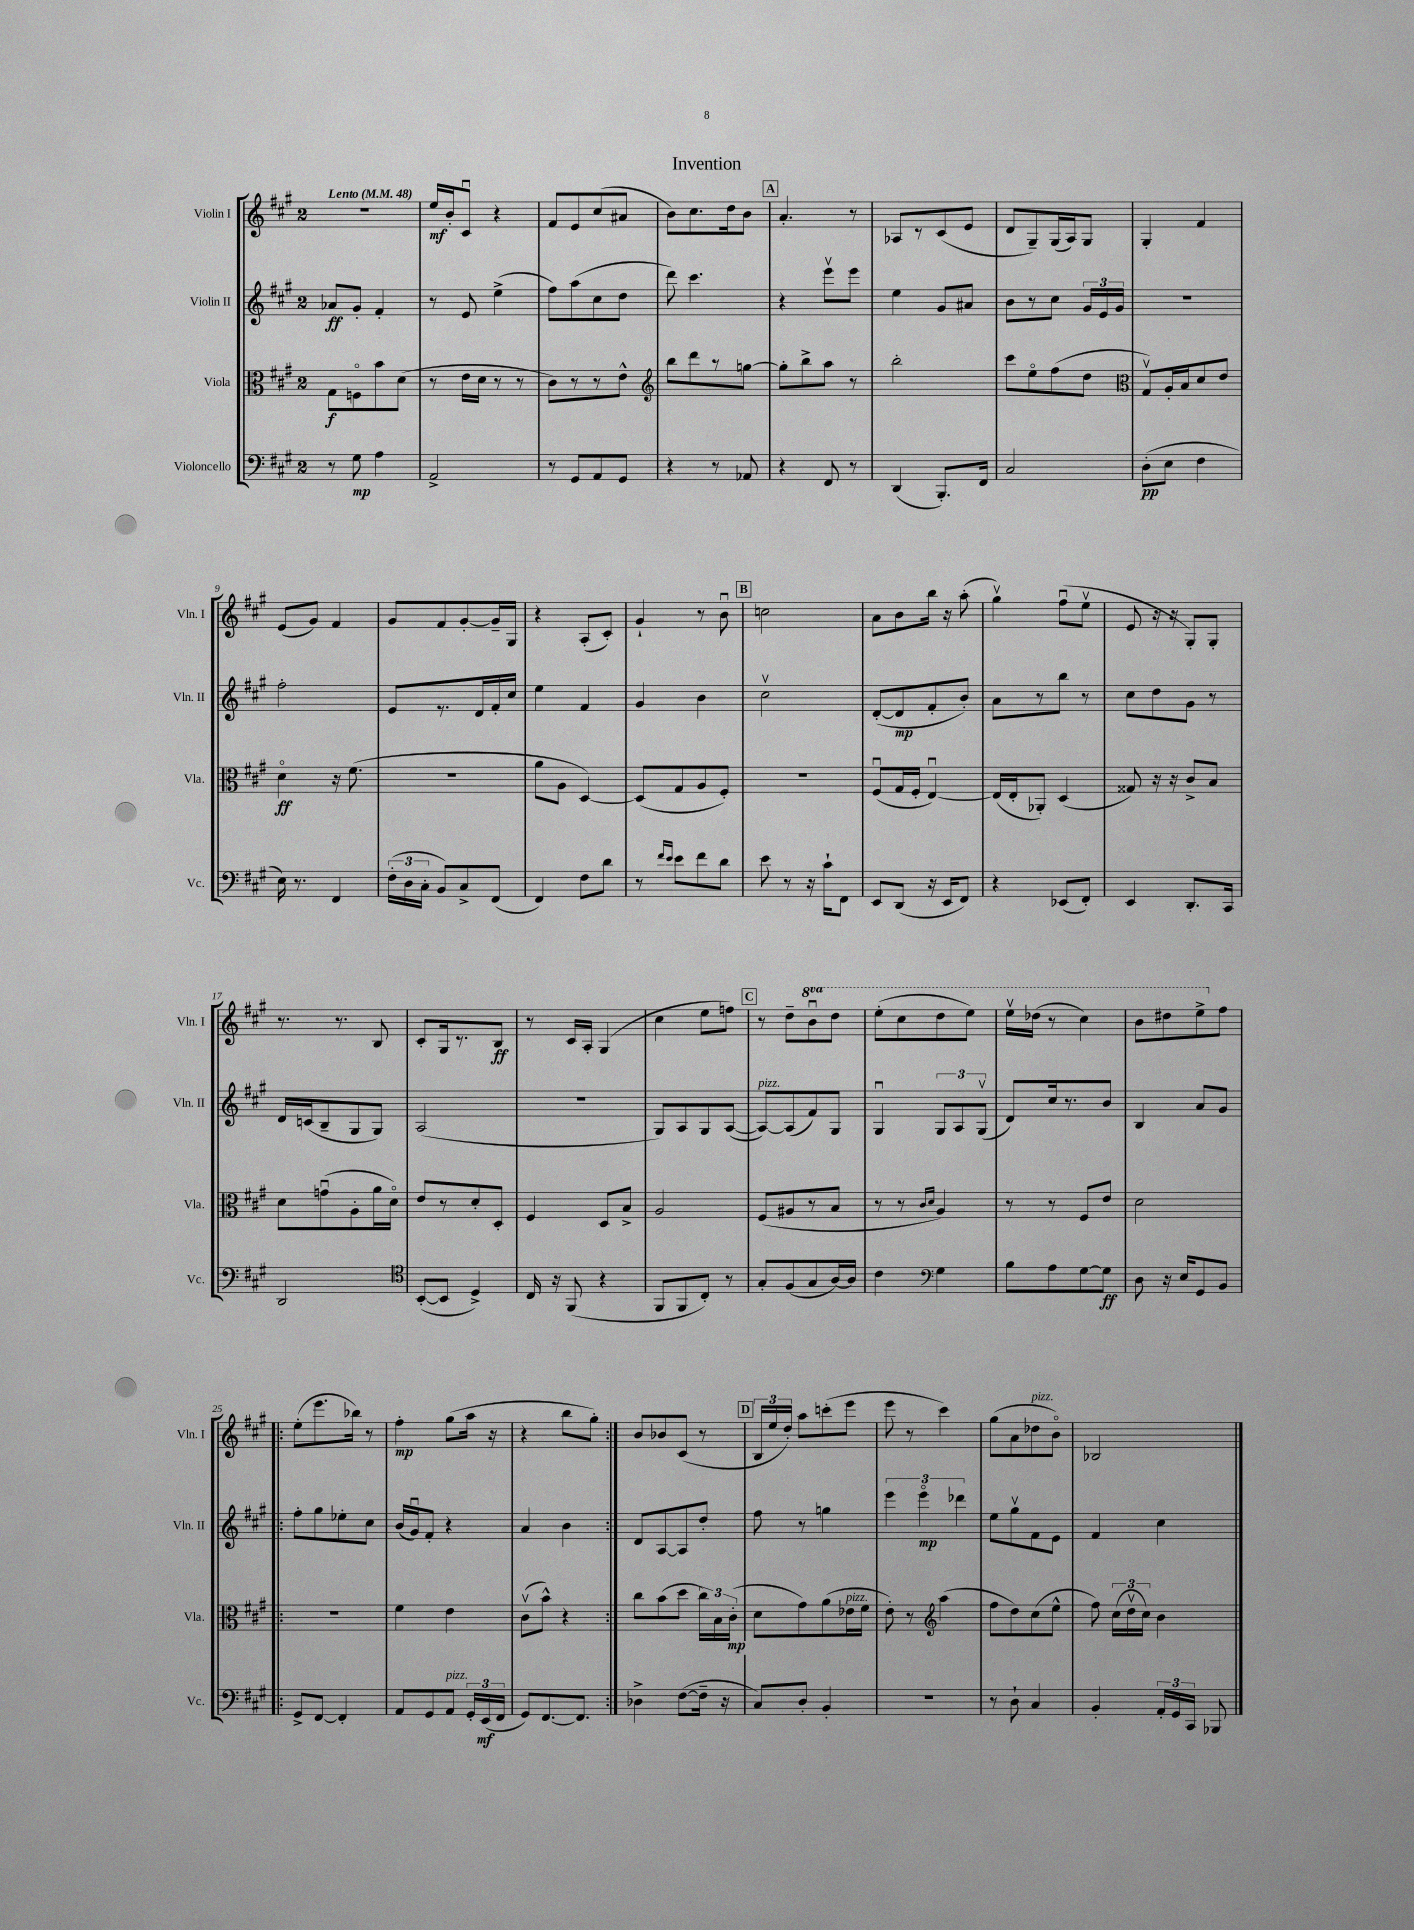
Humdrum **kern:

**kern	**kern	**kern	**kern
*staff4	*staff3	*staff2	*staff1
*clefF4	*clefC3	*clefG2	*clefG2
*k[f#c#g#]	*k[f#c#g#]	*k[f#c#g#]	*k[f#c#g#]
*M2/4	*M2/4	*M2/4	*M2/4
*MM48	*MM48	*MM48	*MM48
8r	8G#	8a-	2r
8G#	8Fo	8g#'	.
4A	8b	4f#'	.
.	(8d	.	.
=	=	=	=
2AA^	8r	8r	16ee
.	.	.	16b'
.	16e	8e	8c#u
.	16d	.	.
.	8r	(4ee^	4r
.	8r	.	.
=	=	=	=
8r	8c#)	8ff#)	8f#
8GG#	8r	(8aa	8e
8AA	8r	8cc#	(8cc#
8GG#	8e^^	8dd	8a#
=	=	=	=
*	*clefG2	*	*
4r	8bb	8ddd)	8b)
.	8ddd	4.ccc#	8.cc#
8r	8r	.	.
.	.	.	16dd
8AA-	[8gg	.	8b
=	=	=	=
4r	8gg']	4r	4.a'
.	8bb^	.	.
8FF#	8aa	8eeev	.
8r	8r	8eee	8r
=	=	=	=
(4DD	2bb'	4ee	8A-
.	.	.	8r
8.BBB')	.	8g#	(8c#
.	.	8a#	8e
16FF#	.	.	.
=	=	=	=
2C#	8ccc#	8b	8d
.	8eeo	8r	8G#~)
.	(8ff#	8cc#	(16G#
.	.	.	16A)
.	8dd	24g#	8G#
.	.	24e	.
.	.	24g#	.
=	=	=	=
*	*clefC3	*	*
(8D'	8G#v)	2r	4G#'
8E	16A'	.	.
.	16B	.	.
4F#	8d	.	4f#
.	8e	.	.
=	=	=	=
16E)	4do	2ff#'	(8e
8.r	.	.	.
.	.	.	8g#)
4FF#	16r	.	4f#
.	(8.f#	.	.
=	=	=	=
(24F#'	2r	8e	8g#
24D	.	.	.
24C#'	.	.	.
8BB)	.	8.r	8f#
8C#^	.	.	[8g#'
.	.	16d	.
(8FF#	.	16f#'	16g#~]
.	.	16cc#	16G#
=	=	=	=
4FF#)	8a	4ee	4r
.	8A	.	.
8F#	[4D)	4f#	(8A'
8d	.	.	8c#')
=	=	=	=
8r	(8D]	4g#	4g#`
16qqf#	.	.	.
16qqe	.	.	.
8e	8G#	.	.
8f#	8A	4b	8r
8d	8F#')	.	8bu
=	=	=	=
8e	2r	2cc#v	2cc
8r	.	.	.
16r	.	.	.
16c#`	.	.	.
8FF#	.	.	.
=	=	=	=
8EE	(8F#u	([8d'	8a
(8DD	16G#	8d]	8b
.	16F#'	.	.
16r	[4Eu)	8f#'	16bb
16EE	.	.	16r
8FF#)	.	8b')	(8aa'
=	=	=	=
4r	(16E]	8a	4gg#v)
.	16E'	.	.
.	8AA-')	8r	.
(8EE-	(4D	8bb	(8ff#u
8FF#')	.	8r	8eev
=	=	=	=
4EE	8G##)	8cc#	8e
.	16r	8dd	16r
.	16r	.	16r
8.DD'	8c#^	8g#	8G#')
.	8B	8r	8G#'
16CC#	.	.	.
=	=	=	=
2DD	8d	16d	8.r
.	.	(16c	.
.	(8gu	8B~	.
.	.	.	8.r
.	8A'	8G#	.
.	16a	8G#)	8B
.	16do)	.	.
=	=	=	=
*clefC4	*	*	*
([8BB'	8e	(2A	8c#'
8BB]	8r	.	16G#
.	.	.	8.r
4D^)	8d'	.	.
.	8D'	.	8B
=	=	=	=
16C#	4F#	2r	8r
16r	.	.	.
(8FF#	.	.	16c#
.	.	.	16A'
4r	8D	.	(4G#
.	8B^	.	.
=	=	=	=
8FF#	2A	8G#)	4cc#
8FF#	.	8A	.
8C#')	.	8G#	8ee
8r	.	([8A	8ff)
=	=	=	=
8G#'	(8F#	8A_)	8r
(8F#	8A#	(8A]	8dd~
8G#	8r	8f#)	8bbu
[16A)	8B	8G#	8ddd
16A]	.	.	.
=	=	=	=
4c#	8r	4G#u	(8eee'
.	8r	.	8ccc#
*clefF4	*	*	*
.	16qqc#	.	.
.	16qqd	.	.
4G#	4A)	12G#	8ddd
.	.	12A	.
.	.	.	8eee)
.	.	(12G#v	.
=	=	=	=
8B	8r	8d)	16eeev
.	.	.	(16ddd-
8A	8r	16cc#	8r
.	.	8.r	.
[8G#	8F#	.	4ccc#)
8G#]	8e	8b	.
=	=	=	=
8D	2d	4B	8bb
16r	.	.	8ddd#
16E	.	.	.
8GG#	.	8a	8eee^
8BB	.	8g#	8ff#
=!|:	=!|:	=!|:	=!|:
8GG#^	2r	8ff#'	(8ee'
[8FF#	.	8gg#	8.eee
4FF#']	.	8ee-'	.
.	.	.	16bb-)
.	.	8cc#	8r
=	=	=	=
8AA	4f#	(16b	4ff#'
.	.	16g#u)	.
8GG#	.	8f#'	.
8AA	4e	4r	(8gg#
24GG#'	.	.	16aa
(24EE	.	.	.
.	.	.	16r
24FF#	.	.	.
=	=	=	=
8GG#)	(8c#v	4a	4r
[8.FF#	8b^^)	.	.
.	4r	4b	8bb
8.FF#]	.	.	.
.	.	.	8gg#')
=:|!	=:|!	=:|!	=:|!
4D-^	8cc#	8d	8b
.	(8b	[8A	8b-
([8F#	8dd	8A]	(8c#
16F#~]	24cc#)	8dd'	8r
.	24B	.	.
16r	.	.	.
.	(24c#'	.	.
=	=	=	=
8C#)	8d	8ff#	24B
.	.	.	24ee
.	.	.	24dd')
8D'	8g#)	8r	8aa
4BB'	(8a	4gg	(8ccc'
.	16e-	.	8eee
.	16f#	.	.
=	=	=	=
2r	8e')	6eee	8eee
.	8r	.	8r
.	.	6eeeo	.
*	*clefG2	*	*
.	(4aa	.	4ccc#)
.	.	6ddd-	.
=	=	=	=
8r	8ff#	8ee	(8gg#
8D`	8dd)	8gg#v	8a
4C#	(8cc#	8f#	8dd-
.	8ee^^	8e	8bo)
=	=	=	=
4BB'	8ff#)	4f#	2B-
.	(24cc#	.	.
.	24ddv	.	.
.	24cc#)	.	.
24AA'	4b	4cc#	.
24GG#	.	.	.
24CC#	.	.	.
8BBB-	.	.	.
==	==	==	==
*-	*-	*-	*-
